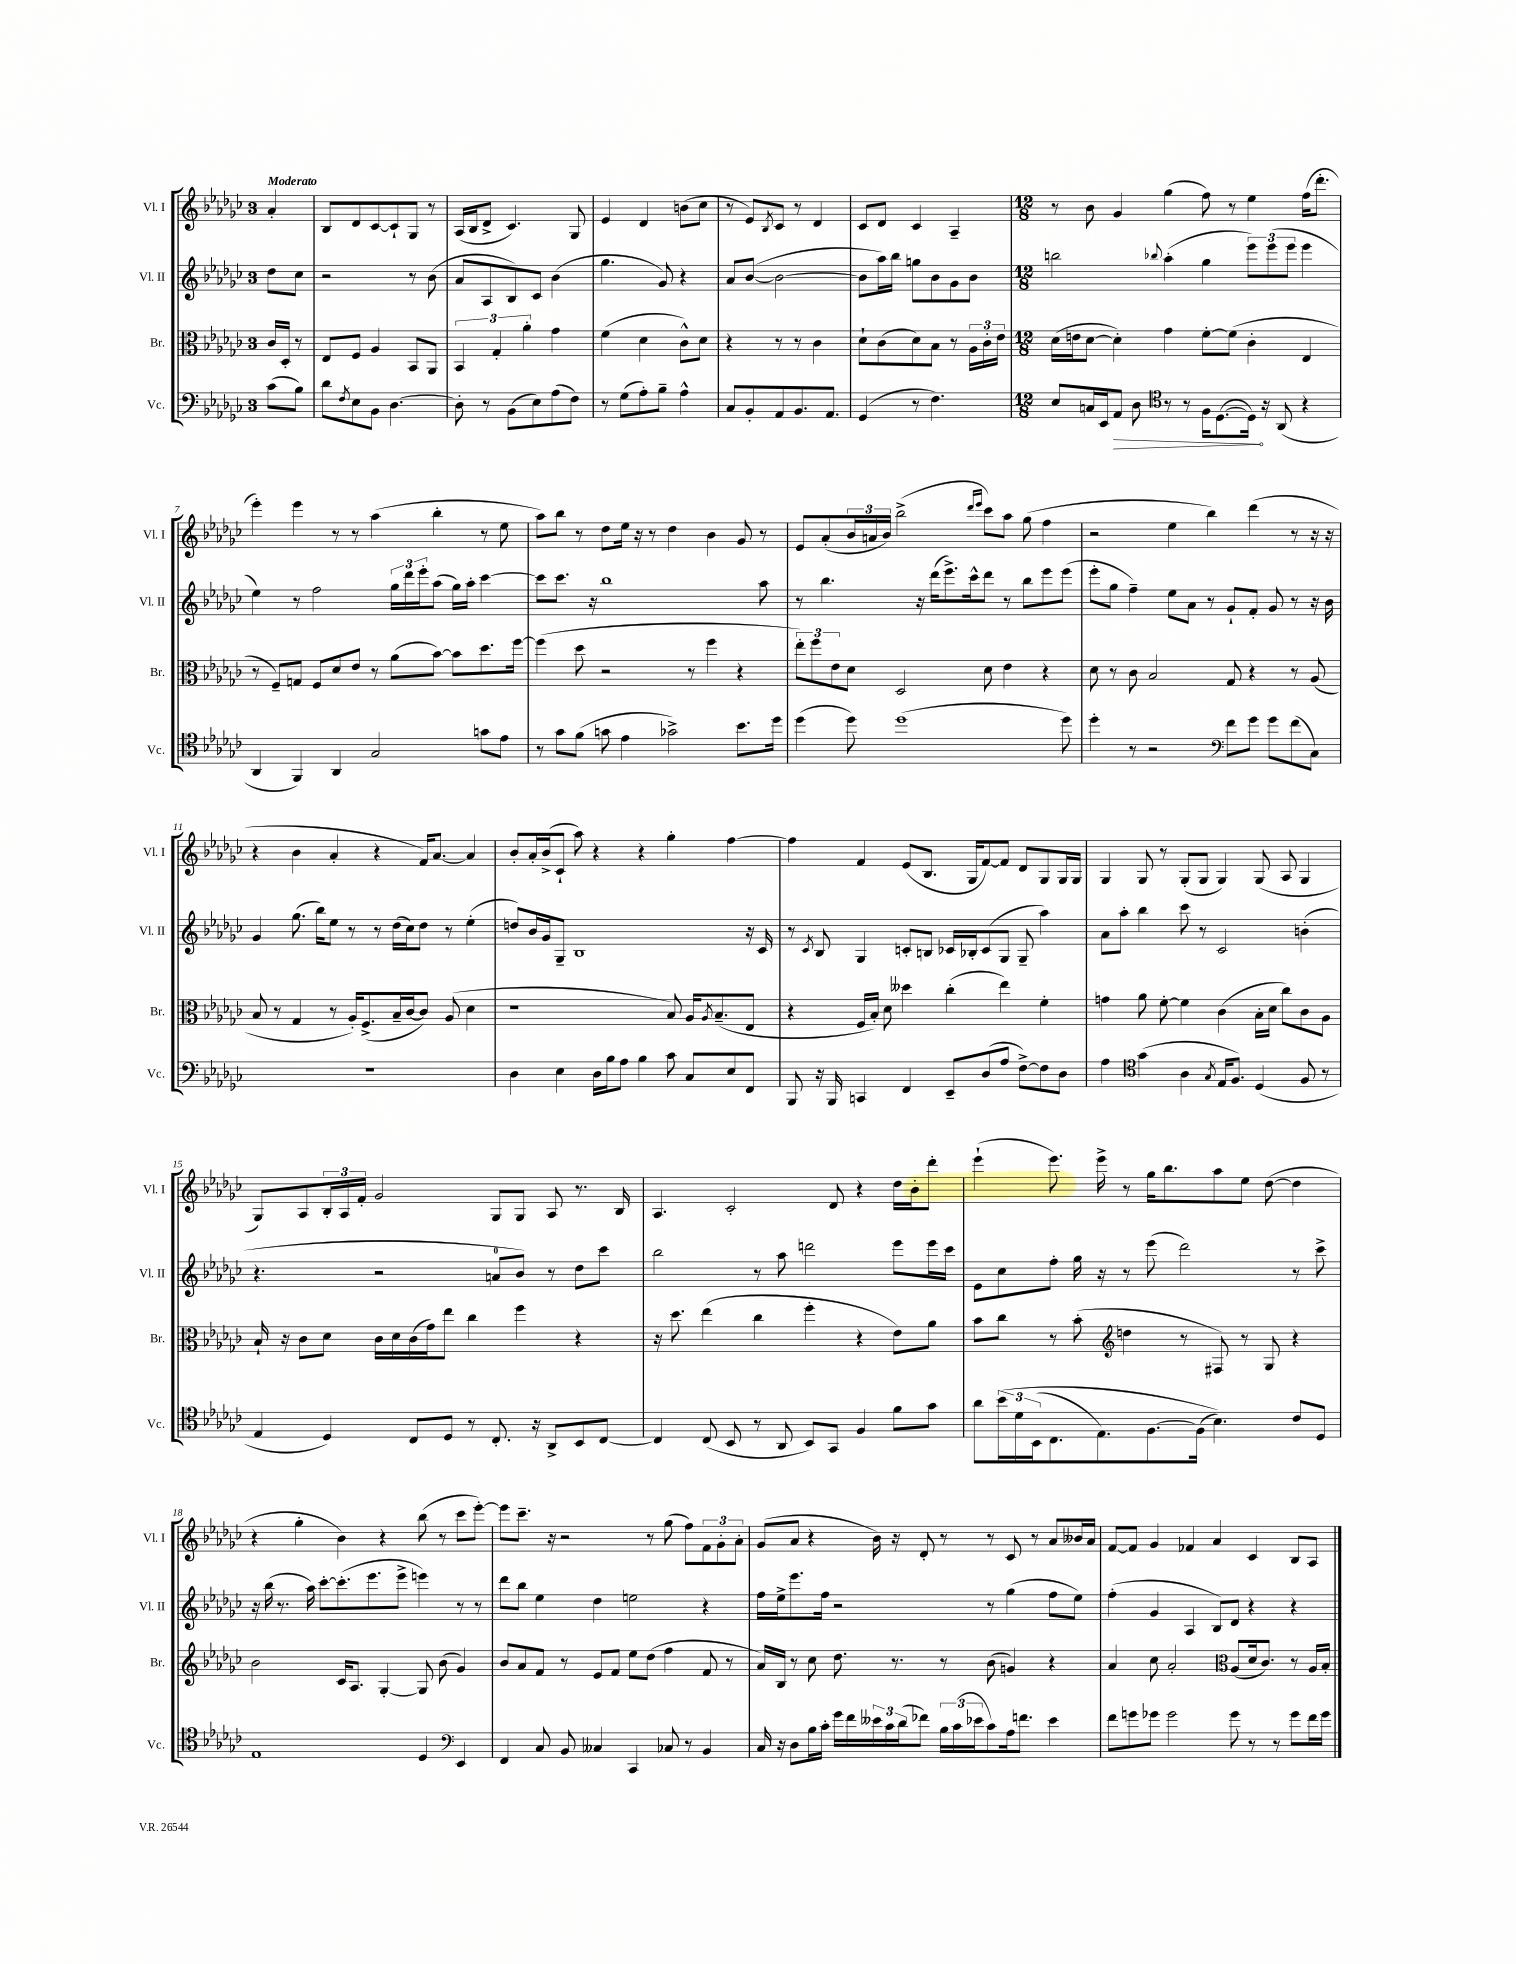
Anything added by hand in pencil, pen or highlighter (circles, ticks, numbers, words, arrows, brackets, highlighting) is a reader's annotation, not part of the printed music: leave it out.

**kern	**kern	**kern	**kern
*staff4	*staff3	*staff2	*staff1
*clefF4	*clefC3	*clefG2	*clefG2
*k[b-e-a-d-g-c-]	*k[b-e-a-d-g-c-]	*k[b-e-a-d-g-c-]	*k[b-e-a-d-g-c-]
*M3/4	*M3/4	*M3/4	*M3/4
(8c-\L	16c-/LL	8dd-\L	4a-'/
.	16D-'/JJ	.	.
8B-\J)	8r	8cc-\J	.
=	=	=	=
8d-\L	8E-/L	2r	8B-/L
8qF/	.	.	.
8E-\	8F/J	.	8d-/
8BB-\J	4A-/	.	[8c-/
[4.D-\	.	.	8c-`/]
.	8BB-/L	8r	8G-/J
.	8AA-/J	(8b-\	8r
=	=	=	=
8D-'\]	6BB-/	8a-/L	(16A-/LL
.	.	.	16B-/J
8r	.	8A-/	8d-^/J
.	6G-'/	.	.
(8BB-\L	.	8B-/)	4.c-/)
.	6a-'\	.	.
8E-\)	.	8c-/J	.
(8A-\	4g-\	(4b-\	.
8F\J)	.	.	8G-/
=	=	=	=
8r	(4f\	4.gg-\	4e-/
(8G-\L	.	.	.
8A-'\)	4d-\	.	4d-/
8B-~\J	.	8g-/)	.
4A-^^\	8c-^^\L)	4r	(8b\L
.	8d-\J	.	8cc-\J
=	=	=	=
8C-/L	4r	8a-/L	8r
8BB-'/	.	([8b-/J	8e-/L)
.	.	.	8qB-/
8AA-/	8r	2b-\_	8c-/J
8.BB-/	8r	.	8r
.	4c-\	.	4d-/
8.AA-/J	.	.	.
=	=	=	=
(4GG-/	8d-`\L	8b-\]L	8c-/L
.	(8c-\	16aa-\L)	8d-/J
.	.	16bb-\JJ	.
8r	8d-\)	8gg\L	4c-/
4.F\)	8B-\J	8b-\	.
.	8r	8g-\	4A-~/
.	24A-\LL	8b-\J	.
.	24c-'\	.	.
.	24e-\JJ	.	.
=	=	=	=
*M12/8	*M12/8	*M12/8	*M12/8
8E-/L	(16d-\LL	2bb\	8r
.	16e\J	.	.
16C/L	[8d-\J	.	8b-\
16EE-/J	.	.	.
8AA-/J	4d-'\])	.	4g-/
8D-\	.	.	.
.	.	8qqbb-/	.
8r	4g-\	(4aa-'\	(4gg-\
8r	.	.	.
16F\LK	[8f'\L	4gg-\	8ff\)
([8.D-\	.	.	.
.	(8f\]J	.	8r
16D-\]Jk)	4c-'\	12eee-\L)	4ee-\
16r	.	.	.
.	.	(12eee-\	.
(8AA-/	.	.	.
.	.	12eee-\J	.
4r	4E-/	4eee-\	(16ff\LK
.	.	.	8.ddd-'\J
=	=	=	=
*clefC4	*	*	*
4AA-/	8r	4ee-\)	4eee-'\)
.	8F~/L)	.	.
4FF/)	8G/J	8r	4eee-\
.	8F/L	2ff\	.
4AA-/	8d-/	.	8r
.	8e-/J	.	8r
2G-/	8r	.	(4aa-\
.	(8a-\L	24gg-\LL	.
.	.	24ddd-\	.
.	.	24eee-'\J	.
.	[8b-\J)	(8aa-\J	4bb-'\
.	8b-\]L	16gg-\LL)	.
.	.	16aa-'\JJ	.
8g\L	8.dd-\	[4ccc-\	8r
8e-\J	.	.	8ee-\
.	[16ff\Jk	.	.
=	=	=	=
8r	(4ff\]	8ccc-\]L	8aa-\L)
8g-\L	.	8.ccc-\J	8bb-\J
(8f\J	8dd-\	.	8r
.	.	16r	.
8g\	2r	1bb-	8dd-\L
4e-\	.	.	16ee-\Jk
.	.	.	16r
.	.	.	8r
2g-^\)	.	.	4dd-\
.	8r	.	.
.	4ff\	.	4b-\
8.b-\L	4r	.	8g-/
.	.	8aa-\	8r
16dd-\Jk	.	.	.
=	=	=	=
(4dd-\	12ee-'\L)	8r	8e-/L
.	12ff\	.	.
.	.	4.bb-\	(8a-'/
.	12e-\	.	.
8dd-\)	8d-\J	.	24b-/L
.	.	.	24a/
.	.	.	24b-/JJ)
(1dd-	2D-/	.	(2bb-^\
.	.	16r	.
.	.	(16ddd-\LK	.
.	.	8.eee-^\)	.
.	.	16ccc-^^\k	.
.	.	.	16qqddd-/LL
.	.	.	16qqeee-/JJ
.	8d-\	8ddd-\J	8ccc-\L)
.	4e-\	8r	8aa-\J
.	.	8bb-\L	(8gg-\
.	4r	8eee-\	4ff\
8dd-\)	.	(8eee-\J	.
=	=	=	=
4dd-'\	8d-\	8eee-'\L	2r
.	8r	8gg-\J	.
8r	8c-\	4ff~\)	.
2r	2B-/	.	.
.	.	8ee-\L	4ee-\
.	.	8a-\J	.
.	.	8r	4bb-\)
*clefF4	*	*	*
8f\L	8G-/	8g-`/L	.
8g-\J	4r	8f'/J	(4ddd-\
8g-\L	.	8g-/	.
(8f\	8r	8r	8r
8C-\J)	(8A-/	16r	16r
.	.	16b-\	16r
=	=	=	=
1.r	8B-/	4g-/	4r
.	8r	.	.
.	4G-/	(8.gg-\	4b-\
.	.	16bb-\LK)	.
.	8r	8ee-\J	4a-'/
.	16A-'/LK)	8r	.
.	(8.F^/	.	.
.	.	8r	4r
.	16B-~/L	(16dd-\LL	.
.	[16c-/J	16cc-\J)	.
.	8c-/]J)	8dd-\J	16f/LK)
.	.	.	[8.a-/J
.	(8A-/	8r	.
.	4d-\	(4ee-'\	4a-/]
=	=	=	=
4D-\	1r	8dd/L)	8b-'/L
.	.	16b-/L	16a-'/L
.	.	16g-/J	(16b-^/J
4E-\	.	8G-~/J	8c-`/J
.	.	1B-	8aa-\)
16D-\LL	.	.	4r
16B-\J	.	.	.
8A-\J	.	.	.
4B-\	.	.	4r
8c-\	8B-/)	.	4gg-'\
8C-/L	16A-/LK	.	.
.	8qA-/	.	.
.	(8.B-~/	.	.
8E-/	.	.	[4ff\
8FF/J	8E-/J	16r	.
.	.	16c-/	.
=	=	=	=
8BBB-/	4r	8r	4ff\]
.	.	8qc-/	.
16r	.	8B-/	.
16BBB-/	.	.	.
4CC/	16F/LL	4G-/	4f/
.	16B-'/JJ)	.	.
.	8d-\	.	.
4FF/	4dd--\	8c'/L	(8e-/L
.	.	8B/J	8.B-/J
8EE-~/L	(4cc-'\	16c-/LL	.
.	.	16B-'/J	16G-/LK
(8D-/	.	(8c-/	[8f/)
8A-/J	4ee-\)	8G-/J	8f/]J
[8F^\L)	.	8G-~/	8d-/L
8F\]	4f'\	4aa-\)	8G-/
8D-\J	.	.	16G-/L
.	.	.	16G-/JJ
=	=	=	=
4A-\	4g\	8a-\L	4G-/
.	.	8aa-'\J	.
*clefC4	*	*	*
(4g-\	8a-\	4bb-\	8G-/
.	[8f'\	.	8r
4A-\	4f\]	8ccc-\	(8G-'/L
.	.	8r	8G-/J
8qG-/	.	.	.
16E-/LK	(4c-\	2c-/	4G-/)
8.F/J)	.	.	.
(4D-/	16B-'\LL	.	(8G-/
.	16d-\JJ	.	.
.	8cc-\L)	.	8A-/
8F/	8c-\	(4b'\	4G-/
8r	8A-\J	.	.
=	=	=	=
4E-/	16B-`/	4.r	8G-/L)
.	16r	.	.
.	8c-\L	.	8A-/
4D-/)	8d-\J	.	24B-'/L
.	.	.	24A-/
.	.	.	24f'/JJ
.	16c-\LL	2r	2g-/
.	16d-\	.	.
8C-/L	(16c-\	.	.
.	16g-\J)	.	.
8D-/J	8ee-\J	.	.
8r	4cc-\	.	.
8.C-'/	.	8a/L	8G-/L
.	4ff\	8b-/J)	8G-/J
16r	.	.	.
8AA-^/L	.	8r	8A-/
8BB-/	4r	8dd-\L	8.r
[8C-/J	.	8ccc-\J	.
.	.	.	16B-/
=	=	=	=
4C-/]	16r	2bb-\	4.A-/
.	8.dd-\	.	.
(8C-/	(4ee-\	.	.
8BB-/	.	.	2c-'/
8r	4cc-\	8r	.
8AA-/	.	8aa-\	.
8BB-/L)	4ff'\	2ddd\	.
8GG-/J	.	.	8d-/
4F/	4r	.	4r
8f\L	8e-\L)	8eee-\L	16dd-\LL
.	.	.	16b-'\J
8g-\J	8a-\J	16eee-\L	8ddd-'\J
.	.	16ccc-\JJ	.
=	=	=	=
8a-\L	8b-\L	8e-\L	(4eee-`\
&(24b-\L	8cc-\J	8cc-\	.
24d-\	.	.	.
(24BB-\J	.	.	.
8.C-\	8r	8ff'\J	8.eee-\)
.	(8b-'\	16gg-\	.
8.E-\)	.	16r	16eee-^\
.	4dd\	8r	8r
[8.F\	.	(8eee-\	16gg-\LK
.	.	.	8.bb-\
.	8r	2ddd-\)	.
(16F\]Jk	.	.	.
4.B-\)&)	8F#/)	.	8aa-\
.	8r	.	8ee-\J
.	8G-/	.	([8dd-\
8c-/L	4r	8r	4dd-\]
8D-/J	.	8ccc-^\	.
=	=	=	=
*	*clefG2	*	*
1E-	2b-\	16r	4r
.	.	(16bb-\	.
.	.	8.r	.
.	.	.	4gg-'\
.	.	16aa-\)	.
.	.	[8ccc-'\L	.
.	16c-/LK	(8.ccc-'\]	4b-\)
.	8.A-/J	.	.
.	.	8.eee-\	.
.	[4G-'/	.	4r
.	.	8eee-^\J	.
4D-/	8G-/]	4eee\)	(8bb-\
.	(8b-\	.	8r
*clefF4	*	*	*
4EE-/	4g-/)	8r	8ccc-\L
.	.	8r	[8eee-'\J)
=	=	=	=
4FF/	8b-/L	8ddd-\L	8eee-\]L
.	8a-/	8bb-\J	8.ccc-~\J
8C-/	8f/J	4ee-\	.
.	.	.	16r
8BB-/	8r	.	2r
4C--/	8e-/L	4dd-\	.
.	8f/J	.	.
4CC-/	8ee-\L	2ee\	.
.	(8dd-\J	.	8r
8C-/	4ff\	.	(8gg-\
8r	.	.	8ff\L)
4BB-/	8f/	4r	12f\
.	.	.	12g-'\
.	8r	.	.
.	.	.	12a-'\J
=	=	=	=
16C-/	16a-/LL)	16ff\LL	(8g-/L
16r	16B-/JJ	16ee-^\J	.
8D-\L	8r	8.eee-\	8a-/J
16B-\L	8cc-\	.	4r
16c-'\JJ	.	16ff\Jk	.
16g-\LL	8.dd-\	2r	.
16f\	.	.	.
24e--\	.	.	16b-\)
24c-\	.	.	.
.	8.r	.	16r
(24d-\J	.	.	.
8f-\J)	.	.	8d-'/
24B-\LL	8r	.	8r
(24c-\	.	.	.
24e-\J	.	.	.
8c-\)	(8b-\	8r	8r
16A-\k	4g/)	(4gg-\	8c-/
8.f\J	.	.	.
.	.	.	8r
4e-\	4r	8ff\L	8a-/L
.	.	8ee-\J)	16b--/L
.	.	.	16a-/JJ
=	=	=	=
8f\L	4a-/	(4ff'\	[8f/L
8g\	.	.	8f/]J
8g-\J	8cc-\	4g-/	4g-/
2g-\	2a-'/	.	.
.	.	4A-/	4f-/
.	.	8B-/L)	4a-/
*	*clefC3	*	*
8g-\	(8A-/L	8d-/J	.
8r	16d-/k	4r	4c-/
.	8.c-/J)	.	.
8r	.	.	.
8g-\L	8r	4r	8B-/L
16f\L	16A-/LL	.	8A-/J
16g-\JJ	16B-'/JJ	.	.
==	==	==	==
*-	*-	*-	*-
